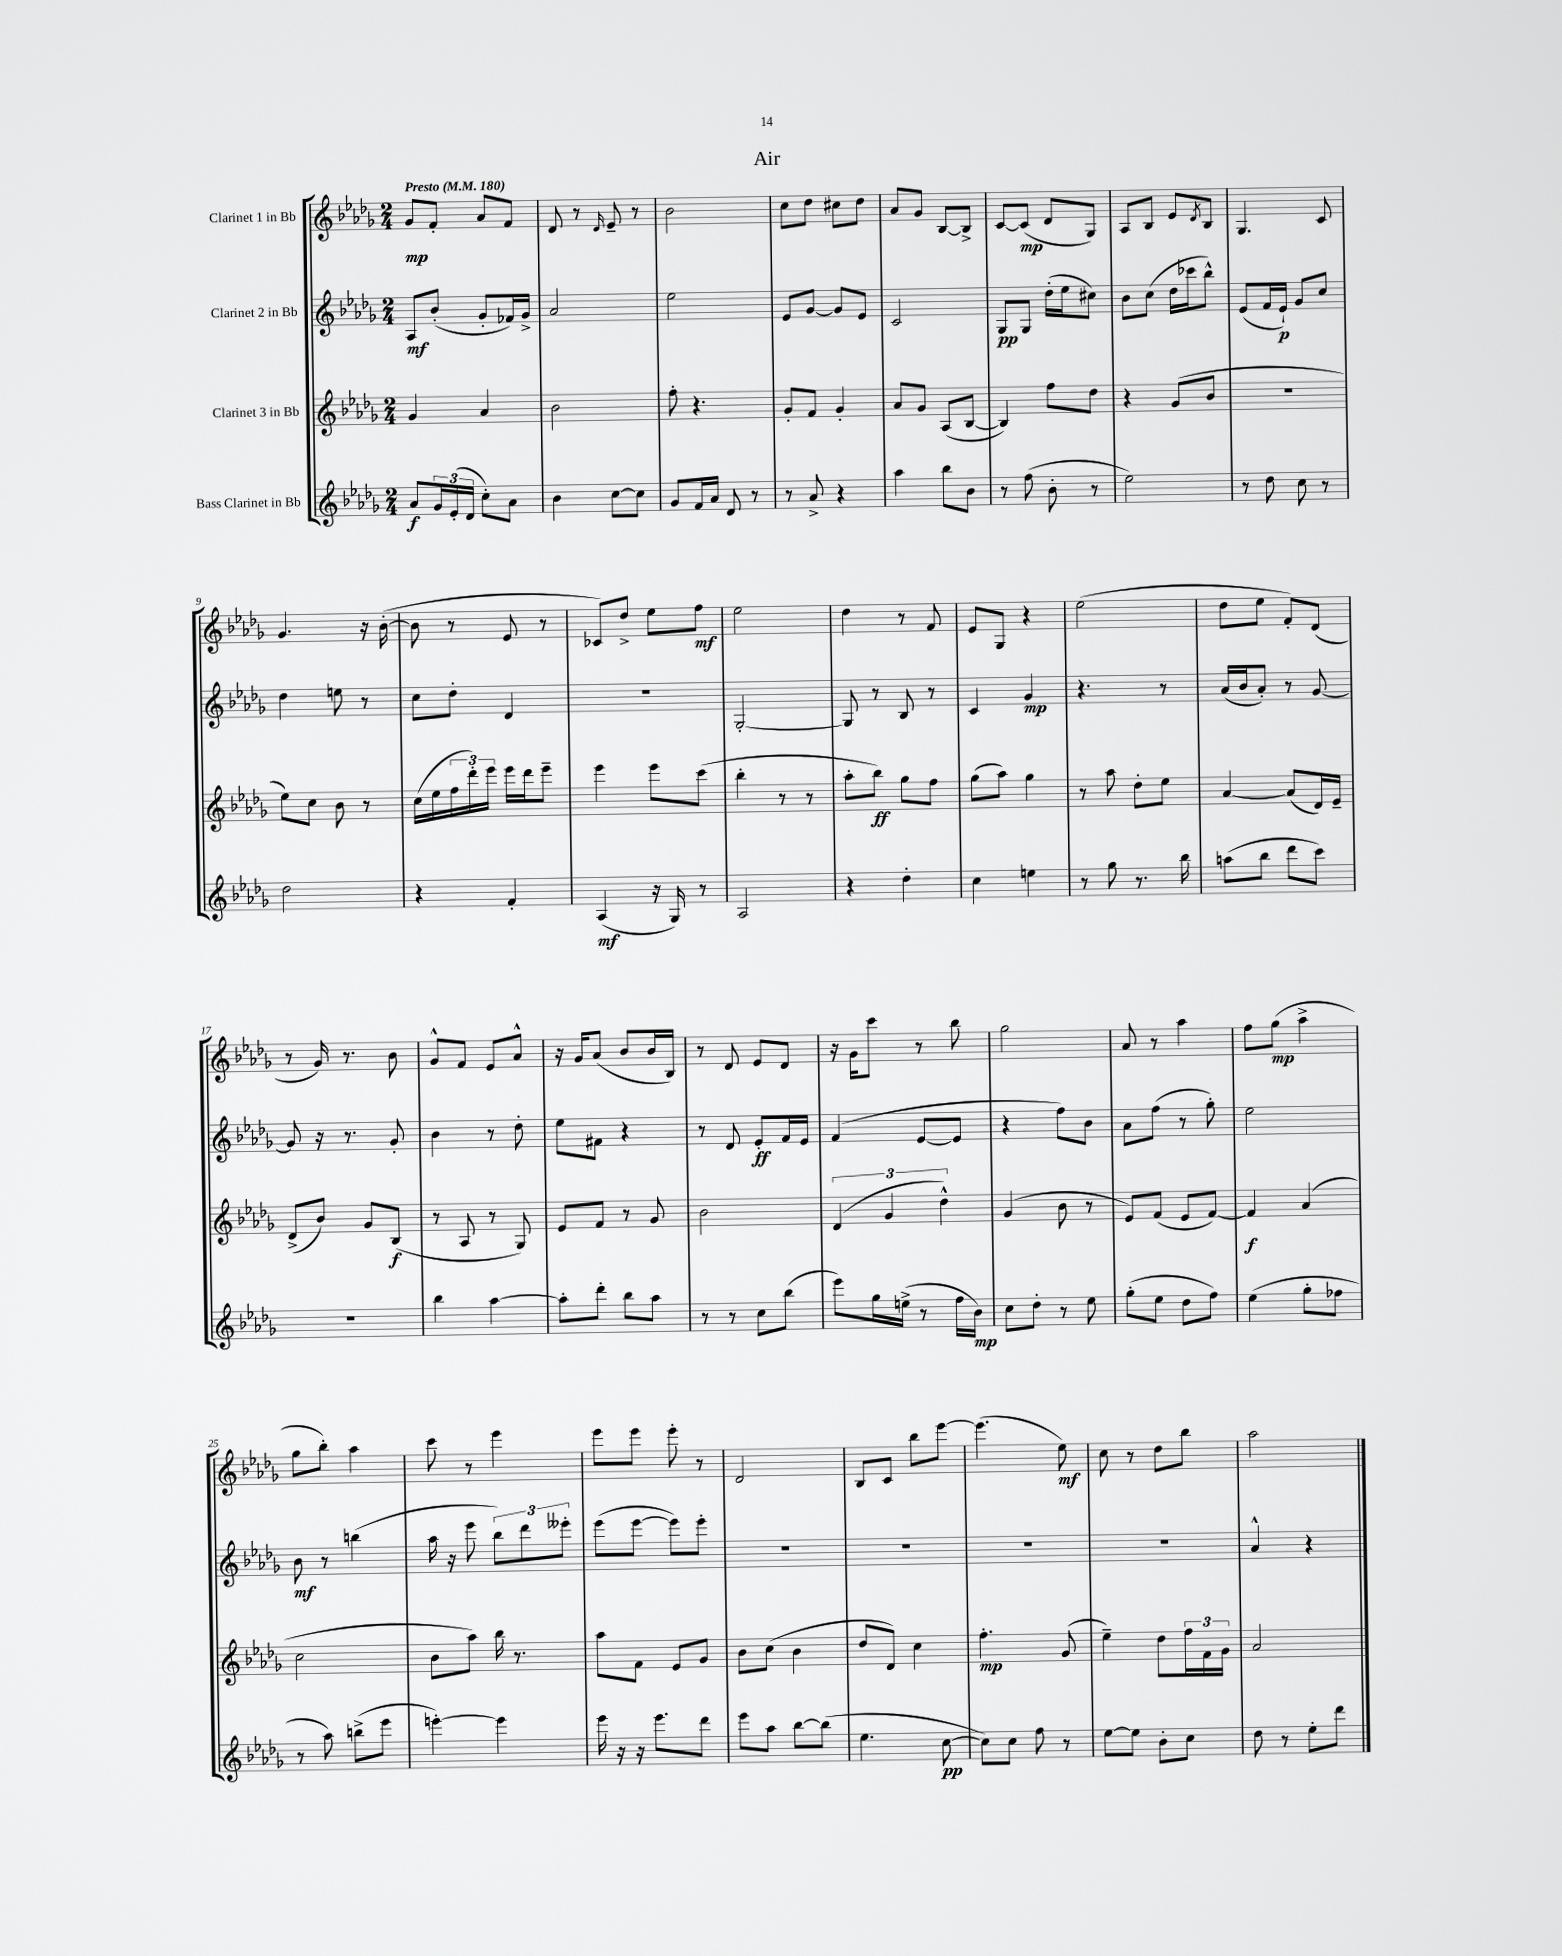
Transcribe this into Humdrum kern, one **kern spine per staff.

**kern	**dynam	**kern	**dynam	**kern	**dynam	**kern	**dynam
*part4	*part4	*part3	*part3	*part2	*part2	*part1	*part1
*staff4	*staff4	*staff3	*staff3	*staff2	*staff2	*staff1	*staff1
*I"Bass Clarinet in Bb	*	*I"Clarinet 3 in Bb	*	*I"Clarinet 2 in Bb	*	*I"Clarinet 1 in Bb	*
*clefG2	*	*clefG2	*	*clefG2	*	*clefG2	*
*k[b-e-a-d-g-]	*	*k[b-e-a-d-g-]	*	*k[b-e-a-d-g-]	*	*k[b-e-a-d-g-]	*
*M2/4	*	*M2/4	*	*M2/4	*	*M2/4	*
*MM180	*	*MM180	*	*MM180	*	*MM180	*
=1	=1	=1	=1	=1	=1	=1	=1
!	!	!	!	!	!	!LO:TX:a:B:t=Presto	!
8a-/L	f	4g-/	.	8A-/L	mf	8g-/L	mp
24g-/L	.	.	.	(8b-'/J	.	8f'/J	.
(24e-'/	.	.	.	.	.	.	.
24d-/JJ	.	.	.	.	.	.	.
8cc'\L)	.	4a-/	.	8g-'/L	.	8a-/L	.
8a-\J	.	.	.	16f-X/L)	.	8f/J	.
.	.	.	.	16g-^/JJ	.	.	.
=2	=2	=2	=2	=2	=2	=2	=2
4b-\	.	2b-\	.	2a-/	.	8d-/	.
.	.	.	.	.	.	8r	.
.	.	.	.	.	.	16qqd-/	.
[8cc\L	.	.	.	.	.	8e-~/	.
8cc\J]	.	.	.	.	.	8r	.
=3	=3	=3	=3	=3	=3	=3	=3
8g-/L	.	8ff'\	.	2ee-\	.	2b-\	.
16f/L	.	4.r	.	.	.	.	.
16a-/JJ	.	.	.	.	.	.	.
8d-/	.	.	.	.	.	.	.
8r	.	.	.	.	.	.	.
=4	=4	=4	=4	=4	=4	=4	=4
8r	.	8g-'/L	.	8e-/L	.	8cc\L	.
8a-^/	.	8f/J	.	[8g-/J	.	8dd-\J	.
4r	.	4g-'/	.	8g-/L]	.	8cc#X\L	.
.	.	.	.	8e-/J	.	8dd-\J	.
=5	=5	=5	=5	=5	=5	=5	=5
4aa-\	.	8a-/L	.	2c/	.	8a-/L	.
.	.	8g-/J	.	.	.	8g-/J	.
8bb-\L	.	(8A-/L	.	.	.	[8B-/L	.
8b-\J	.	[8B-/J	.	.	.	8B-^/J]	.
=6	=6	=6	=6	=6	=6	=6	=6
8r	.	4B-/])	.	8G-/L	pp	[8c/L	.
(8ff\	.	.	.	8G-/J	.	(8c/J]	mp
8b-'\	.	8ff\L	.	(16dd-'\LL	.	8d-/L	.
.	.	.	.	16ee-\J	.	.	.
8r	.	8dd-\J	.	8cc#X\J)	.	8G-/J)	.
=7	=7	=7	=7	=7	=7	=7	=7
2ee-\)	.	4r	.	8b-\L	.	8A-/L	.
.	.	.	.	(8cc\J	.	8B-/J	.
.	.	(8g-/L	.	16dd-\LL	.	8e-/L	.
.	.	.	.	16ccc-X\J	.	.	.
.	.	.	.	.	.	8qd-/	.
.	.	8b-/J	.	8bb-^^\J)	.	8B-/J	.
=8	=8	=8	=8	=8	=8	=8	=8
8r	.	2r	.	(8e-/L	.	4.G-/	.
8dd-\	.	.	.	16f/L	.	.	.
.	.	.	.	16e-`/JJ)	p	.	.
8cc\	.	.	.	8g-/L	.	.	.
8r	.	.	.	8cc/J	.	8c/	.
!!LO:LB:g=z
=9	=9	=9	=9	=9	=9	=9	=9
2dd-\	.	8ee-\L)	.	4dd-\	.	4.g-/	.
.	.	8cc\J	.	.	.	.	.
.	.	8b-\	.	8een\	.	.	.
.	.	8r	.	8r	.	16r	.
.	.	.	.	.	.	([16b-'\	.
=10	=10	=10	=10	=10	=10	=10	=10
4r	.	(16cc\LL	.	8cc\L	.	8b-\]	.
.	.	16ee-\	.	.	.	.	.
.	.	24ff\	.	8dd-'\J	.	8r	.
.	.	24ddd-'\)	.	.	.	.	.
.	.	24eee-\JJ	.	.	.	.	.
4f'/	.	16eee-\LL	.	4d-/	.	8e-/	.
.	.	16ddd-\J	.	.	.	.	.
.	.	8eee-~\J	.	.	.	8r	.
=11	=11	=11	=11	=11	=11	=11	=11
(4A-/	mf	4eee-\	.	2r	.	8c-X/L)	.
.	.	.	.	.	.	8dd-^/J	.
16r	.	8eee-\L	.	.	.	8ee-\L	.
16G-/)	.	.	.	.	.	.	.
8r	.	(8ccc\J	.	.	.	8ff\J	mf
=12	=12	=12	=12	=12	=12	=12	=12
2A-/	.	4bb-'\	.	[2G-'/	.	2ee-\	.
.	.	8r	.	.	.	.	.
.	.	8r	.	.	.	.	.
=13	=13	=13	=13	=13	=13	=13	=13
4r	.	8aa-'\L	.	8G-/]	.	4dd-\	.
.	.	8bb-\J)	ff	8r	.	.	.
4dd-'\	.	8gg-\L	.	8B-/	.	8r	.
.	.	8ff\J	.	8r	.	8f/	.
=14	=14	=14	=14	=14	=14	=14	=14
4cc\	.	(8gg-\L	.	4c/	.	8e-/L	.
.	.	8aa-\J)	.	.	.	8G-/J	.
4een\	.	4gg-\	.	4g-/	mp	4r	.
=15	=15	=15	=15	=15	=15	=15	=15
8r	.	8r	.	4.r	.	(2ee-\	.
8gg-\	.	8aa-\	.	.	.	.	.
8.r	.	8dd-'\L	.	.	.	.	.
.	.	8ee-\J	.	8r	.	.	.
16bb-\	.	.	.	.	.	.	.
=16	=16	=16	=16	=16	=16	=16	=16
(8aan\L	.	[4a-/	.	(16a-/LL	.	8dd-\L	.
.	.	.	.	16b-/J	.	.	.
8bb-\J	.	.	.	8a-'/J)	.	8ee-\J	.
8ddd-\L	.	(8a-/L]	.	8r	.	8f'/L)	.
8ccc\J)	.	16d-/L)	.	[8g-/	.	(8d-/J	.
.	.	16e-~/JJ	.	.	.	.	.
!!LO:LB:g=z
=17	=17	=17	=17	=17	=17	=17	=17
2r	.	(8d-^/L	.	8g-/]	.	8r	.
.	.	8b-/J)	.	16r	.	16g-/)	.
.	.	.	.	8.r	.	8.r	.
.	.	8g-/L	.	.	.	.	.
.	.	(8B-/J	f	8g-'/	.	8b-\	.
=18	=18	=18	=18	=18	=18	=18	=18
4bb-\	.	8r	.	4b-\	.	8g-^^/L	.
.	.	8A-/	.	.	.	8f/J	.
[4aa-\	.	8r	.	8r	.	8e-/L	.
.	.	8G-/)	.	8dd-'\	.	8a-^^/J	.
=19	=19	=19	=19	=19	=19	=19	=19
8aa-'\L]	.	8e-/L	.	8ee-\L	.	16r	.
.	.	.	.	.	.	16g-/KL	.
8ddd-'\J	.	8f/J	.	8f#X\J	.	(8a-/J	.
8bb-\L	.	8r	.	4r	.	8b-/L	.
8aa-\J	.	8g-/	.	.	.	16b-/L	.
.	.	.	.	.	.	16B-/JJ)	.
=20	=20	=20	=20	=20	=20	=20	=20
8r	.	2b-\	.	8r	.	8r	.
8r	.	.	.	8d-/	.	8d-/	.
8cc\L	.	.	.	8e-'/L	ff	8e-/L	.
(8bb-\J	.	.	.	16f/L	.	8d-/J	.
.	.	.	.	16e-/JJ	.	.	.
=21	=21	=21	=21	=21	=21	=21	=21
8eee-\L)	.	(6d-/	.	(4f/	.	16r	.
.	.	.	.	.	.	16g-\KL	.
16gg-\L	.	.	.	.	.	8ccc\J	.
.	.	6g-/	.	.	.	.	.
(16een^\JJ	.	.	.	.	.	.	.
8r	.	.	.	[8e-/L	.	8r	.
.	.	6dd-^^\)	.	.	.	.	.
16ff\LL	.	.	.	8e-/J]	.	8bb-\	.
16b-\JJ)	mp	.	.	.	.	.	.
=22	=22	=22	=22	=22	=22	=22	=22
8cc\L	.	(4g-/	.	4r	.	2gg-\	.
8dd-'\J	.	.	.	.	.	.	.
8r	.	8b-\	.	8ff\L)	.	.	.
8ee-\	.	8r	.	8b-\J	.	.	.
=23	=23	=23	=23	=23	=23	=23	=23
(8gg-'\L	.	8e-/L)	.	8a-\L	.	8a-/	.
8ee-\J	.	(8f/J	.	(8ff\J	.	8r	.
8dd-\L	.	8e-/L	.	8r	.	4aa-\	.
8ff\J)	.	[8f/J)	.	8gg-'\)	.	.	.
=24	=24	=24	=24	=24	=24	=24	=24
(4ee-\	.	4f/]	f	2ee-\	.	8ff\L	.
.	.	.	.	.	.	(8gg-\J	mp
8gg-'\L	.	(4a-/	.	.	.	4aa-^\	.
8ff-X\J	.	.	.	.	.	.	.
!!LO:LB:g=z
=25	=25	=25	=25	=25	=25	=25	=25
8r	.	2cc\	.	8b-\	mf	8gg-\L	.
8aa-\)	.	.	.	8r	.	8bb-'\J)	.
(8bbn^\L	.	.	.	(4bbn\	.	4aa-\	.
8eee-\J	.	.	.	.	.	.	.
=26	=26	=26	=26	=26	=26	=26	=26
[4eeen'\)	.	8b-\L	.	16aa-\	.	8ccc\	.
.	.	.	.	16r	.	.	.
.	.	8aa-\J)	.	8eee-\	.	8r	.
4eee\]	.	16bb-\	.	12bb-\L)	.	4eee-\	.
.	.	8.r	.	.	.	.	.
.	.	.	.	12ddd-\	.	.	.
.	.	.	.	12eee--X'\J	.	.	.
=27	=27	=27	=27	=27	=27	=27	=27
16eee-\	.	8aa-\L	.	(8eee-\L	.	8eee-\L	.
16r	.	.	.	.	.	.	.
16r	.	8f\J	.	[8eee-\J	.	8eee-\J	.
8.eee-\L	.	.	.	.	.	.	.
.	.	8e-/L	.	8eee-\L])	.	8eee-'\	.
8ddd-\J	.	8g-/J	.	8eee-'\J	.	8r	.
=28	=28	=28	=28	=28	=28	=28	=28
8eee-\L	.	8b-\L	.	2r	.	2d-/	.
8aa-\J	.	(8cc\J	.	.	.	.	.
[8bb-\L	.	4b-\	.	.	.	.	.
(8bb-\J]	.	.	.	.	.	.	.
=29	=29	=29	=29	=29	=29	=29	=29
4.ee-\	.	8dd-/L	.	2r	.	8B-/L	.
.	.	8d-/J)	.	.	.	8c/J	.
.	.	4cc\	.	.	.	8bb-\L	.
[8cc\	pp	.	.	.	.	[8eee-\J	.
=30	=30	=30	=30	=30	=30	=30	=30
8cc\L])	.	4.ff'\	mp	2r	.	(4.eee-\]	.
8cc\J	.	.	.	.	.	.	.
8ff\	.	.	.	.	.	.	.
8r	.	(8g-/	.	.	.	8ee-\)	mf
=31	=31	=31	=31	=31	=31	=31	=31
[8ee-\L	.	4ee-~\)	.	2r	.	8cc\	.
8ee-\J]	.	.	.	.	.	8r	.
8b-'\L	.	8dd-\L	.	.	.	8dd-\L	.
8cc\J	.	24ff\L	.	.	.	8bb-\J	.
.	.	24f\	.	.	.	.	.
.	.	24g-\JJ	.	.	.	.	.
=32	=32	=32	=32	=32	=32	=32	=32
8dd-\	.	2a-/	.	4a-^^/	.	2aa-\	.
8r	.	.	.	.	.	.	.
8ee-'\L	.	.	.	4r	.	.	.
8ddd-\J	.	.	.	.	.	.	.
==	==	==	==	==	==	==	==
*-	*-	*-	*-	*-	*-	*-	*-
